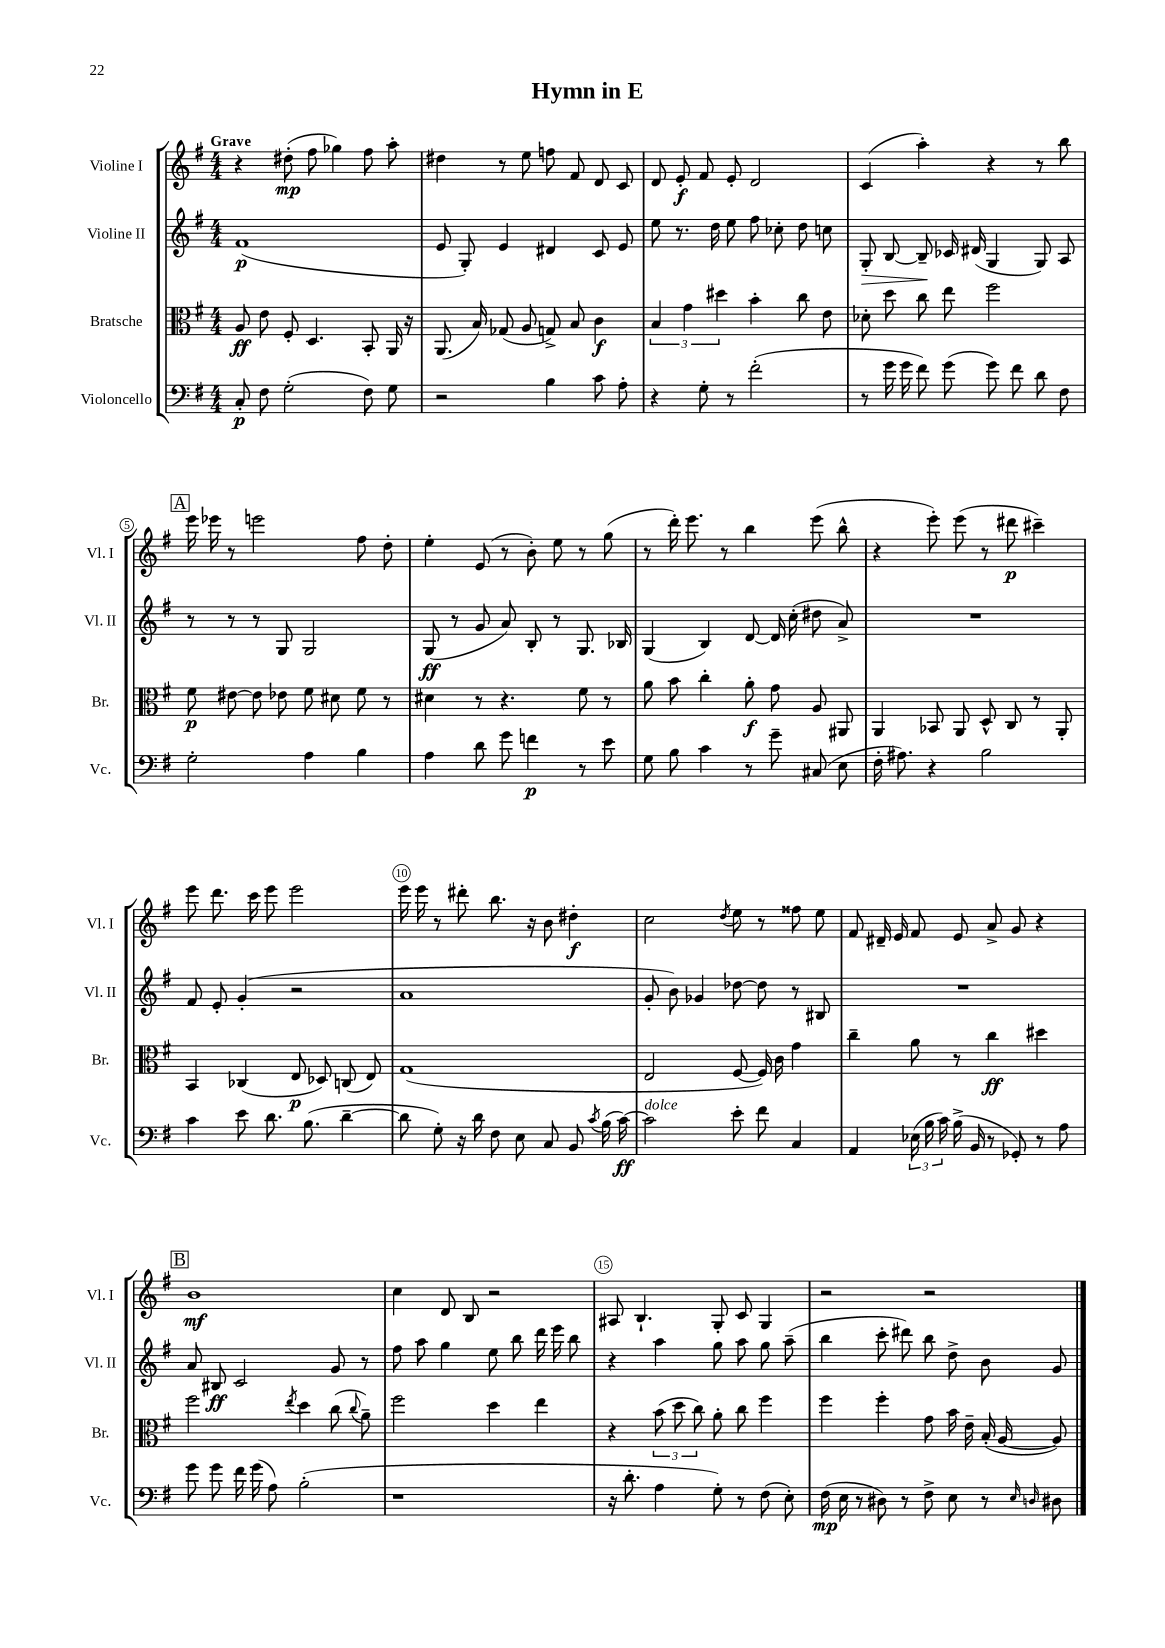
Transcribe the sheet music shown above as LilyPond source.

\header { title = "Hymn in E" }
<<
\new StaffGroup <<
\new Staff = "s0" \with { instrumentName = "Violine I" shortInstrumentName = "Vl. I" } {
    \clef treble \key g \major \numericTimeSignature \time 4/4 \tempo "Grave"
    \autoBeamOff r4 dis''8-.\mp( fis''8 ges''4) fis''8 a''8-. |
    dis''4 r8 e''8 f''8 fis'8 d'8 c'8 |
    d'8 e'8-.\f fis'8 e'8-. d'2 |
    c'4( a''4-.) r4 r8 b''8 |
    \mark \markup { \box "A" } e'''16 ees'''16 r8 e'''2 fis''8 d''8-. |
    e''4-. e'8( r8 b'8-.) e''8 r8 g''8( |
    r8 d'''16-.) e'''8. r8 b''4 e'''8( b''8-^ |
    r4 e'''8-.) e'''8( r8 dis'''8\p cis'''4--) |
    e'''8 d'''8. c'''16 e'''8 e'''2 |
    e'''16 e'''16 r8 dis'''8-. b''8. r16 b'8 dis''4-.\f |
    c''2 \acciaccatura { d''8 } e''8 r8 fisis''8 e''8 |
    fis'8 dis'16-- e'16 fis'8 e'8 a'8-> g'8 r4 |
    \mark \markup { \box "B" } b'1\mf |
    c''4 d'8 b8 r2 |
    ais8 b4.-! g8-. c'8 g4 |
    r2 r2 \bar "|." |
}
\new Staff = "s1" \with { instrumentName = "Violine II" shortInstrumentName = "Vl. II" } {
    \clef treble \key g \major \numericTimeSignature \time 4/4
    \autoBeamOff fis'1\p( |
    e'8 g8-.) e'4 dis'4 c'8 e'8 |
    e''8 r8. d''16 e''8 fis''8 ces''8-. d''8 c''8 |
    g8-.\> b8~ b8--\! ces'16 dis'16( g4 g8) a8 |
    \mark \markup { \box "A" } r8 r8 r8 g8 g2 |
    g8\ff( r8 g'8 a'8) b8-. r8 g8. bes16 |
    g4( b4) d'8~ d'16 c''16-.( dis''8 a'8->) |
    R1 |
    fis'8 e'8-. g'4-.( r2 |
    a'1 |
    g'8-. b'8) ges'4 des''8~ des''8 r8 bis8 |
    R1 |
    \mark \markup { \box "B" } a'8 bis8\ff c'2 g'8 r8 |
    fis''8 a''8 g''4 e''8 b''8 d'''16 e'''16 b''8 |
    r4 a''4 g''8 a''8 g''8 a''8--( |
    b''4 c'''8-. dis'''8) b''8 d''8-> b'8 g'8 \bar "|." |
}
\new Staff = "s2" \with { instrumentName = "Bratsche" shortInstrumentName = "Br." } {
    \clef alto \key g \major \numericTimeSignature \time 4/4
    \autoBeamOff a8\ff e'8 fis8-. d4. b,8-. a,16 r16 |
    a,8.( b16) ges8( a8 g8->) b8 c'4\f |
    \tuplet 3/2 { b4 g'4 dis''4 } b'4-. c''8 e'8 |
    des'8-. d''8 c''8 e''8 fis''2 |
    \mark \markup { \box "A" } fis'8\p eis'8~ eis'8 ees'8 fis'8 dis'8 fis'8 r8 |
    dis'4 r8 r4. fis'8 r8 |
    a'8 b'8 c''4-. a'8-.\f g'8 a8 ais,8 |
    a,4 bes,8 a,8 d8-^ c8 r8 a,8-. |
    b,4 ces4( e8\p des8) c8( e8) |
    g1( |
    e2 fis8~ fis16) c'16 g'4 |
    c''4-- a'8 r8 c''4\ff dis''4 |
    \mark \markup { \box "B" } fis''2 \acciaccatura { e''8 } d''4 c''8( \appoggiatura { c''8 } a'8--) |
    fis''2 d''4 e''4 |
    r4 \tuplet 3/2 { b'8( d''8 c''8) } a'8-. c''8 fis''4 |
    fis''4 fis''4-. g'8 b'16 e'16-- b16-.( a16~ a8) \bar "|." |
}
\new Staff = "s3" \with { instrumentName = "Violoncello" shortInstrumentName = "Vc." } {
    \clef bass \key g \major \numericTimeSignature \time 4/4
    \autoBeamOff c8-.\p fis8 g2-.( fis8) g8 |
    r2 b4 c'8 a8-. |
    r4 g8-. r8 fis'2-.( |
    r8 g'16 g'16 fis'8) g'8( g'8) fis'8 d'8 fis8 |
    \mark \markup { \box "A" } g2-. a4 b4 |
    a4 d'8 g'8 f'4\p r8 e'8 |
    g8 b8 c'4 r8 g'8-- cis8( e8 |
    fis16-. ais8.) r4 b2 |
    c'4 e'8 d'8. b8.( d'4~-- |
    d'8 g8-.) r16 d'16 fis8 e8 c8 b,8 \acciaccatura { c'8 } b16( c'16~\ff) |
    c'2^\markup { \italic "dolce" } e'8-. fis'8 c4 |
    a,4 \tuplet 3/2 { ees16( b16 c'16) } b16->( b,16 r8 ges,8-.) r8 a8 |
    \mark \markup { \box "B" } g'8 g'8 fis'16 g'16( a8) b2-.( |
    r1 |
    r16 d'8.-. a4 g8-.) r8 fis8( e8-.) |
    fis16\mp( e16 r8 dis8) r8 fis8-> e8 r8 \grace { e16 d16 } dis8 \bar "|." |
}
>>
>>
\layout { \context { \Score \override BarNumber.break-visibility = ##(#f #t #t) barNumberVisibility = #(every-nth-bar-number-visible 5) \override BarNumber.stencil = #(make-stencil-circler 0.1 0.3 ly:text-interface::print) } }
